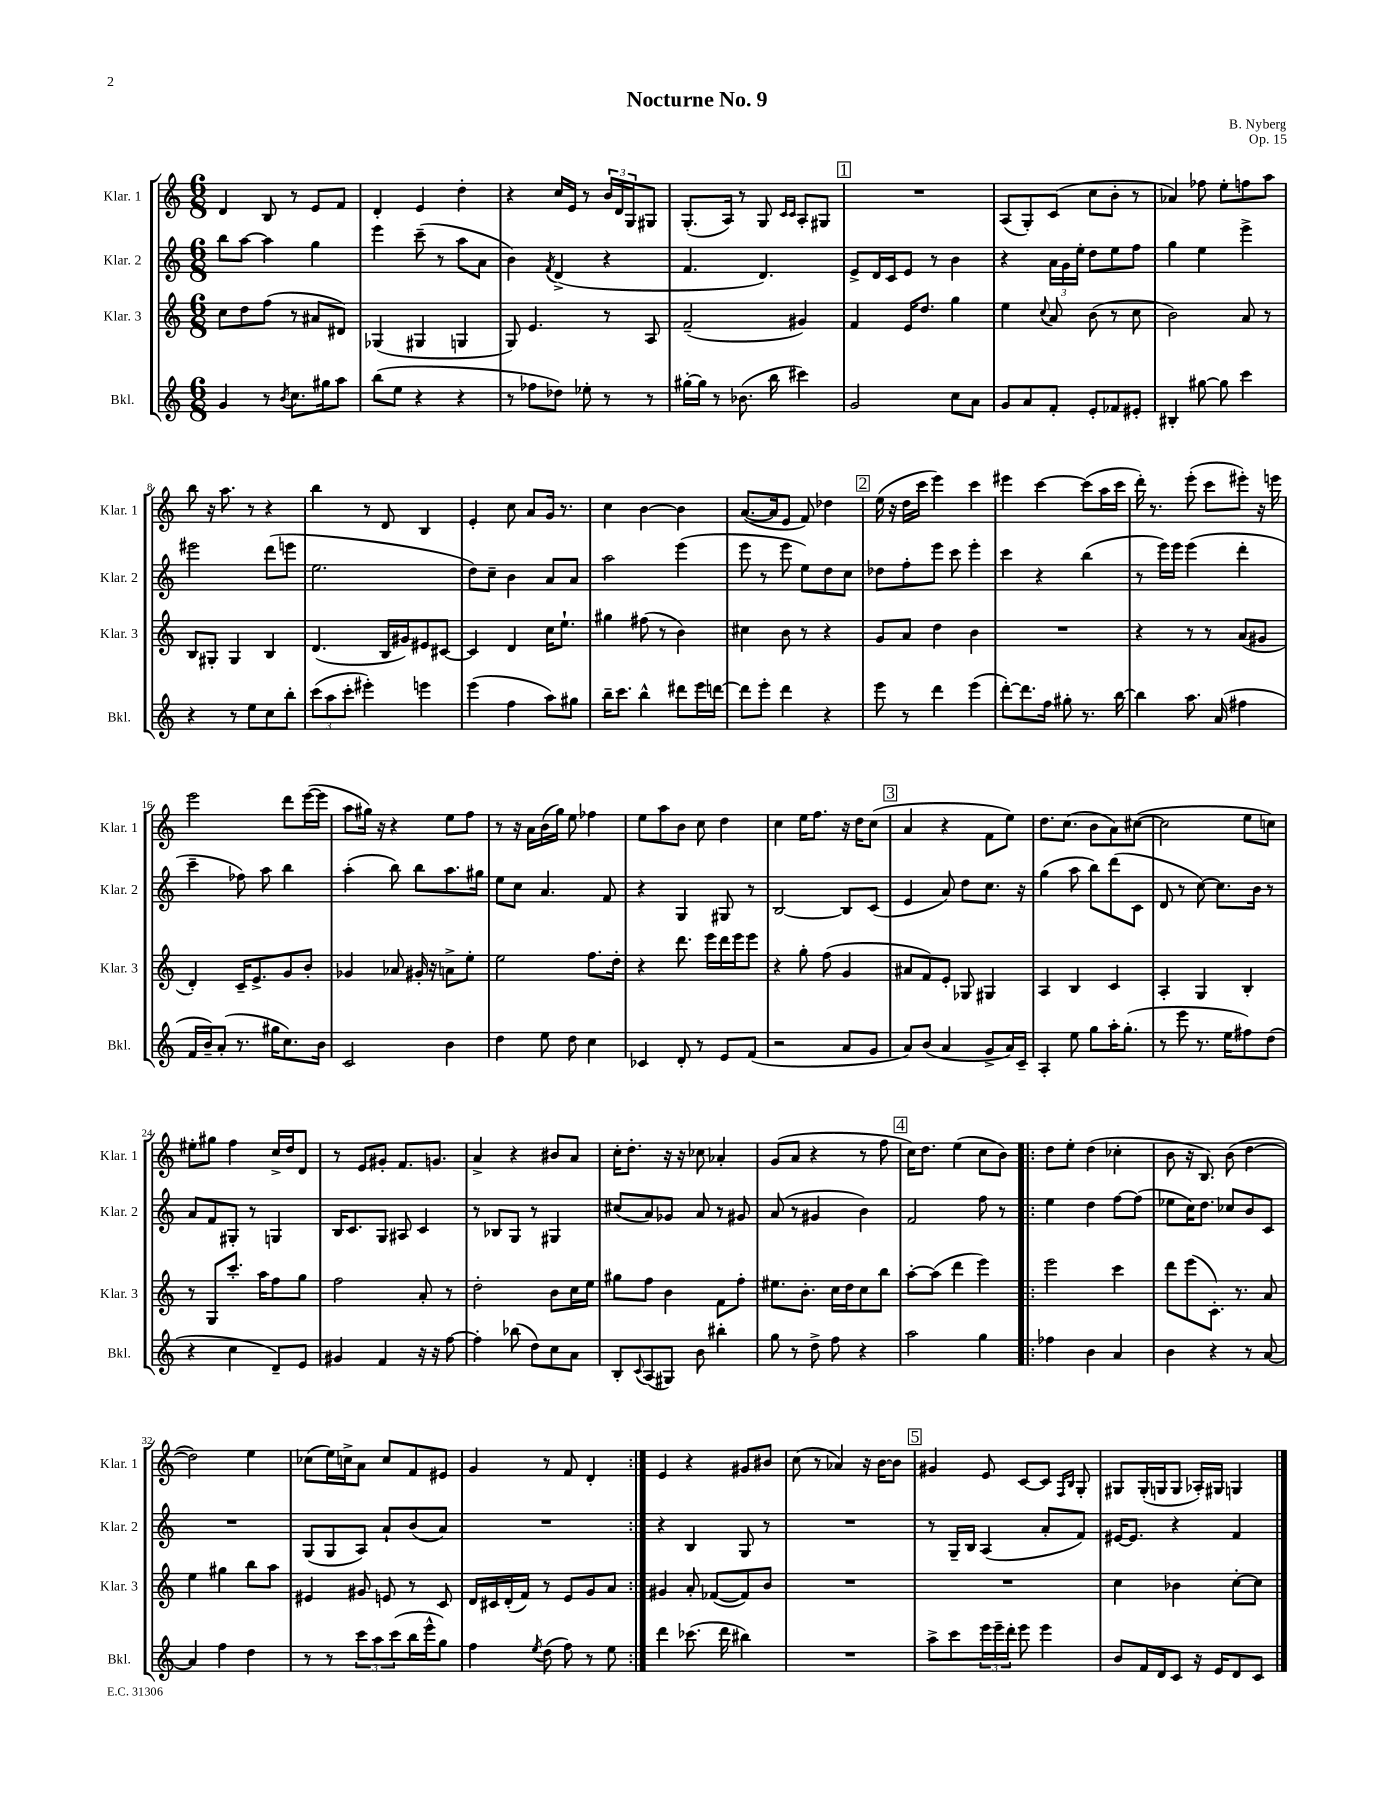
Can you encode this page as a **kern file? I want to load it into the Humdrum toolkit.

**kern	**kern	**kern	**kern
*staff4	*staff3	*staff2	*staff1
*clefG2	*clefG2	*clefG2	*clefG2
*k[]	*k[]	*k[]	*k[]
*M6/8	*M6/8	*M6/8	*M6/8
4g/	8cc\L	8bb\L	4d/
.	8dd\	[8aa\J	.
8r	(8ff\J	4aa\]	8B/
8qb/	.	.	.
8.cc\L	8r	.	8r
.	8a#/L	4gg\	8e/L
16gg#\k	.	.	.
8aa\J	8d#/J)	.	8f/J
=	=	=	=
(8bb\L	(4G-/	4eee\	4d'/
8ee\J	.	.	.
4r	4G#/	(8ccc~\	4e/
.	.	8r	.
4r	4G/	8aa\L	4dd'\
.	.	8a\J	.
=	=	=	=
8r	8G/)	4b\)	4r
8ff-\L	4.e/	.	.
.	.	8qf/	.
8dd-\J)	.	(4d^/	16cc/LL
.	.	.	16e/JJ
8ee-'\	.	.	8r
8r	8r	4r	24b/LL
.	.	.	24d/
.	.	.	24G/J
8r	8A/	.	8G#/J
=	=	=	=
[16gg#'\LL	(2f~/	4.f/	(8.G'/L
16gg#\]JJ	.	.	.
8r	.	.	.
.	.	.	16A/Jk)
(8.b-\	.	.	8r
.	.	4.d/)	8G/
16bb\	.	.	.
.	.	.	16qqc/LL
.	.	.	16qqc/JJ
4ccc#\)	4g#/)	.	8A'/L
.	.	.	8G#/J
=	=	=	=
2g/	4f/	8e^/L	2.r
.	.	16d/L	.
.	.	16c/J	.
.	16e/LK	8e/J	.
.	8.dd/J	.	.
.	.	8r	.
8cc\L	4gg\	4b\	.
8a\J	.	.	.
=	=	=	=
8g/L	4ee\	4r	(8A/L
8a/	.	.	8G'/)
.	8qqcc/	.	.
8f'/J	8a/	24a\LL	(8c/J
.	.	24g\	.
.	.	24ee'\JJ	.
8e'/L	(8b\	8dd\L	8cc\L
8f-/	8r	8ee\	8b'\J
8e#'/J	8cc\	8ff\J	8r
=	=	=	=
4B#'/	2b\)	4gg\	4a-/)
[8gg#\	.	4ee\	8ff-\
8gg#\]	.	.	8ee'\L
4ccc\	8a/	4eee^\	8ff\
.	8r	.	8aa\J
=	=	=	=
4r	8B/L	2eee#\	8bb\
.	8G#'/J	.	16r
.	.	.	8.aa\
8r	4G#/	.	.
8ee\L	.	.	8r
8cc\	4B/	(8ddd\L	4r
8bb'\J	.	8eee\J	.
=	=	=	=
(12ccc\L	(4.d/	2.ee\	4bb\
12aa\	.	.	.
12ccc'\J	.	.	.
4eee#'\)	.	.	8r
.	16B/LL	.	8d/
.	16g#/J)	.	.
4eee\	8e#/	.	4B/
.	[8c#/J	.	.
=	=	=	=
(4eee\	4c#/]	8dd\L)	4e'/
.	.	8cc~\J	.
4ff\	4d/	4b\	8cc\
.	.	.	8a/L
8aa\L)	16cc\LK	8a/L	16g/Jk
.	8.ee`\J	.	8.r
8gg#\J	.	8a/J	.
=	=	=	=
16bb~\LK	4gg#\	2aa\	4cc\
8.ccc\J	.	.	.
4bb^^\	(8ff#\	.	[4b\
.	8r	.	.
8ddd#\L	4b\)	(4eee\	4b\]
16eee\L	.	.	.
[16ddd\JJ	.	.	.
=	=	=	=
8ddd\]L	4cc#\	8eee\	([8.a/L
8eee'\J	.	8r	.
.	.	.	16a/]k
4ddd\	8b\	8eee\	8e/J
.	8r	8ee\L)	8f/)
4r	4r	8dd\	4dd-\
.	.	8cc\J	.
=	=	=	=
8eee\	8g/L	8dd-\L	(16ee\
.	.	.	16r
8r	8a/J	8ff'\	16dd\LL
.	.	.	16ccc\JJ
4ddd\	4dd\	8eee\J	4eee\)
.	.	8ccc\	.
(4eee\	4b\	4eee'\	4ccc\
=	=	=	=
[8ddd'\L)	2.r	4ccc\	4eee#\
8.ddd\]	.	.	.
.	.	4r	[4ccc\
16ff\Jk	.	.	.
8gg#'\	.	.	.
8.r	.	(4bb\	(8ccc\]L
.	.	.	16aa\L
[16bb\	.	.	16ccc\JJ
=	=	=	=
4bb\]	4r	8r	16ddd'\)
.	.	.	8.r
.	.	16eee\LL)	.
.	.	16eee\JJ	.
8.aa\	8r	(4eee\	(8eee'\
.	8r	.	8ccc\L
(16a/	.	.	.
4ff#\	(8a/L	4ddd'\	8eee#'\J)
.	8g#/J	.	16r
.	.	.	16eee\
=	=	=	=
16f/LL	4d'/)	4ccc~\	2eee\
16b~/J)	.	.	.
(8a'/J	.	.	.
8.r	16c~/LK	8ff-\)	.
.	8.e^/	.	.
.	.	8aa\	.
16gg#\LK	.	.	.
8.cc\)	8g/	4bb\	8ddd\L
.	8b'/J	.	([16eee\L
16b\Jk	.	.	16eee\]JJ
=	=	=	=
2c/	4g-/	(4aa'\	8aa\L
.	.	.	16gg#\Jk)
.	.	.	16r
.	8a-/	8bb\)	4r
.	16g#'/	8bb\L	.
.	16r	.	.
4b\	8a^\L	8.aa\	8ee\L
.	8ee'\J	.	8ff\J
.	.	16gg#\Jk	.
=	=	=	=
4dd\	2ee\	8ee\L	8r
.	.	8cc\J	16r
.	.	.	16a\LL
8ee\	.	4.a/	(16b\
.	.	.	16gg\JJ)
8dd\	.	.	8ee\
4cc\	8.ff\L	.	4ff-\
.	.	8f/	.
.	16dd'\Jk	.	.
=	=	=	=
4c-/	4r	4r	8ee\L
.	.	.	8aa\
8d'/	8.ddd\	4G/	8b\J
8r	.	.	8cc\
.	16eee\LL	.	.
8e/L	16ddd\	8G#/	4dd\
.	16eee\J	.	.
(8f/J	8eee\J	8r	.
=	=	=	=
2r	4r	[2B/	4cc\
.	8gg'\	.	16ee\LK
.	.	.	8.ff\J
.	(8ff\	.	.
8a/L	4g/	8B/]L	16r
.	.	.	16dd\LK
8g/J	.	(8c/J	(8cc\J
=	=	=	=
8a/L)	8a#/L	4e/	4a/
(8b/J	8f/)	.	.
4a/	8e'/J	8a/)	4r
.	8G-/	8dd\L	.
8g^/L	4G#/	8.cc\J	8f\L
16a/L)	.	.	8ee\J)
16c~/JJ	.	16r	.
=	=	=	=
4A'/	4A/	(4gg\	8.dd\L
.	.	.	(8.cc\J
8ee\	4B/	8aa\	.
8gg\L	.	8bb\L)	8b\L
16aa'\K	4c/	(8ddd\	8a\)
(8.gg'\J	.	.	.
.	.	8c\J	([8cc#\J
=	=	=	=
8r	4A'/	8d/	2cc#\]
8eee\	.	8r	.
8.r	4G/	[8cc\)	.
.	.	8.cc\]L	.
16ee\LK	.	.	.
8ff#\)	4B'/	.	8ee\L
.	.	16b\Jk	.
(8dd\J	.	8r	8cc\J)
=	=	=	=
4r	8r	8a/L	8ee#'\L
.	8G/L	8f/	8gg#\J
4cc\	8.ccc'/J	8G#'/J	4ff\
.	.	8r	.
.	16aa\LK	.	.
8d~/L)	8ff\	4G/	16cc^/LL
.	.	.	16dd/J
8e/J	8gg\J	.	8d/J
=	=	=	=
4g#/	2ff\	16B/LK	8r
.	.	8.c/	.
.	.	.	8e/L
4f/	.	8G/J	8g#'/J
.	.	8A#/	8.f/L
16r	8a'/	4c/	.
16r	.	.	8.g/J
[8ff\	8r	.	.
=	=	=	=
4ff'\]	2dd'\	8r	4a^/
.	.	8B-/L	.
(8bb-\	.	8G/J	4r
8dd\L)	.	8r	.
8cc\	8b\L	4G#/	8b#/L
8a\J	16cc\L	.	8a/J
.	16ee\JJ	.	.
=	=	=	=
8B'/L	8gg#\L	(8cc#/L	16cc'\LK
.	.	.	8.dd'\J
8qqc/	.	.	.
(8A/	8ff\J	8a/)	.
8G#/J)	4b\	8g-/J	16r
.	.	.	16r
8b\	.	8a/	8cc-\
4bb#'\	8f\L	8r	4a-'/
.	8ff'\J	8g#/	.
=	=	=	=
8gg\	8.ee#\L	(8a/	(8g/L
8r	.	8r	8a/J
.	8.b'\J	.	.
8dd^\	.	4g#/	4r
8ff\	16cc\LL	.	.
.	16dd\J	.	.
4r	8cc\	4b\)	8r
.	8bb\J	.	8ff\
=	=	=	=
2aa\	[8aa'\L	2f/	16cc\LK)
.	.	.	8.dd\J
.	(8aa\]J	.	.
.	4ddd\	.	(4ee\
4gg\	4eee\)	8ff\	8cc\L
.	.	8r	8b\J)
=!|:	=!|:	=!|:	=!|:
4ff-\	2eee\	4ee\	8dd\L
.	.	.	8ee'\J
4b\	.	4dd\	(4dd\
4a/	4ccc\	[8ff\L	4cc-'\
.	.	(8ff\]J	.
=	=	=	=
4b\	8ddd\L	8ee-\L	8b\
.	(8eee\	16cc\K)	16r
.	.	8.dd\J	8.B/)
4r	8.c'\J)	.	.
.	.	8cc-/L	(8b\
.	8.r	.	.
8r	.	8b/	[4dd\
[8a/	8a/	8c/J	.
=	=	=	=
4a/]	4ee\	2.r	2dd\])
4ff\	4gg#\	.	.
4dd\	8bb\L	.	4ee\
.	8aa\J	.	.
=	=	=	=
8r	4e#/	(8G/L	(8cc-\L
8r	.	8G/	16ee\L)
.	.	.	16cc^\J
12ccc\L	8g#/	8A/J)	8a\J
12aa\	.	.	.
.	8e/	8a`/L	8cc/L
(12ccc\	.	.	.
16bb\L	8r	(8b/	8f/
16eee^^\J	.	.	.
8gg\J)	8c/	8a/J)	8e#/J
=	=	=	=
4ff\	16d/LL	2.r	4g/
.	16c#/	.	.
.	(16d'/	.	.
.	16f/JJ)	.	.
8qee/	.	.	.
(8dd\	8r	.	8r
8ff\)	8e/L	.	8f/
8r	8g/	.	4d'/
8ee\	8a/J	.	.
=:|!	=:|!	=:|!	=:|!
4ddd\	4g#/	4r	4e/
(8.ccc-\	8a'/	4B/	4r
.	([8f-/L	.	.
16ddd\	.	.	.
4bb#\)	8f-/])	8G/	8g#/L
.	8b/J	8r	8b#/J
=	=	=	=
2.r	2.r	2.r	(8cc\
.	.	.	8r
.	.	.	4a-/)
.	.	.	16r
.	.	.	[16b\LK
.	.	.	8b\]J
=	=	=	=
8aa^\L	2.r	8r	4g#/
8ccc\	.	16G~/LL	.
.	.	16B/JJ	.
24eee\L	.	(4A/	8e/
24eee~\	.	.	.
24ddd'\JJ	.	.	.
8eee\	.	.	[8c/L
4eee\	.	8a'/L	8c/]J
.	.	.	16qqF/LL
.	.	.	16qqB/JJ
.	.	8f/J)	8G'/
=	=	=	=
8b/L	4cc\	[16e#/LK	8G#/L
.	.	8.e#/]J	.
16f/L	.	.	(16G#'/L
16d/J	.	.	16G/J
8c/J	4b-\	4r	8G/J
16r	.	.	16A-'/LL)
16e/LK	.	.	16G#/JJ
8d/	[8cc'\L	4f/	4G/
8c/J	8cc\]J	.	.
==	==	==	==
*-	*-	*-	*-
